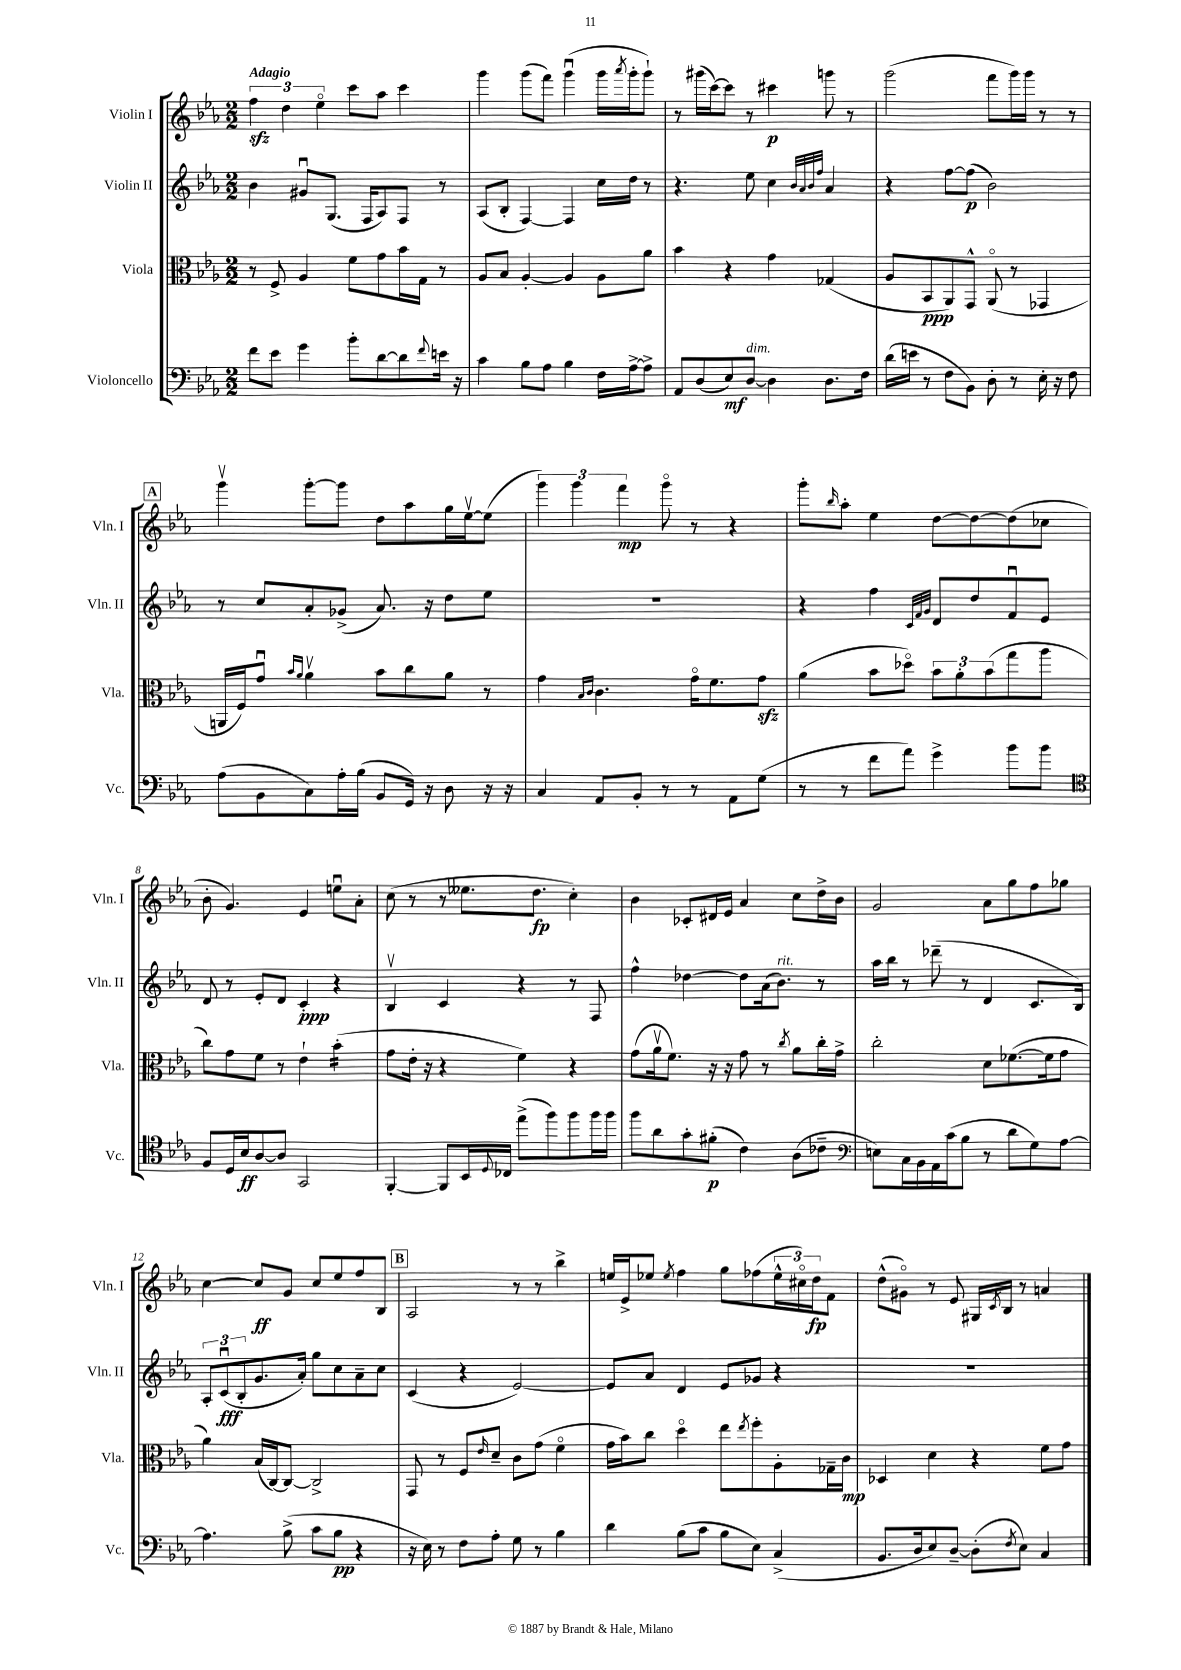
<<
\new StaffGroup <<
\new Staff = "s0" \with { instrumentName = "Violin I" shortInstrumentName = "Vln. I" } {
    \clef treble \key ees \major \numericTimeSignature \time 2/2 \tempo "Adagio"
    \tuplet 3/2 { f''4\sfz d''4 ees''4\flageolet } c'''8 aes''8 c'''4 |
    g'''4 g'''8( f'''8) g'''4\downbow( g'''16 \acciaccatura { aes'''8 } g'''16-. g'''8-!) |
    r8 gis'''16( c'''16~) c'''8 r8 cis'''4\p g'''8 r8 |
    g'''2( f'''8 g'''16) g'''16 r8 r8 |
    \mark \markup { \box "A" } g'''4\upbow g'''8~-. g'''8 d''8 aes''8 g''16 ees''16~\upbow ees''8( |
    \tuplet 3/2 { g'''4) g'''4 f'''4\mp } g'''8\flageolet r8 r4 |
    g'''8-. \grace { bes''16 } aes''8-. ees''4 d''8~ d''8~ d''8( ces''8 |
    bes'8-. g'4.) ees'4 e''8\downbow aes'8-. |
    c''8( r8 r8 eeses''8. d''8.\fp c''4-.) |
    bes'4 ces'8-. dis'16 ees'16 aes'4 c''8 d''16-> bes'16 |
    g'2 aes'8 g''8 f''8 ges''8 |
    c''4~ c''8\ff g'8 c''8 ees''8 f''8 bes8 |
    \mark \markup { \box "B" } aes2 r8 r8 bes''4-> |
    e''16 ees'16-> ees''8 \acciaccatura { ees''8 } f''4 g''8 fes''8( \tuplet 3/2 { ees''16-^ cis''16\flageolet) d''16\fp } f'8 |
    d''8-^( gis'8\flageolet) r8 ees'8 gis16 \acciaccatura { c'8 } bes16 r8 a'4 \bar "|." |
}
\new Staff = "s1" \with { instrumentName = "Violin II" shortInstrumentName = "Vln. II" } {
    \clef treble \key ees \major \numericTimeSignature \time 2/2
    bes'4 gis'8\downbow g8.( f16 aes8) f8 r8 |
    aes8( bes8-. f4~) f4 c''16 d''16 r8 |
    r4. ees''8 c''4 \grace { bes'32 aes'32 bes'32 f''32 } aes'4 |
    r4 f''8~ f''8\p( bes'2) |
    \mark \markup { \box "A" } r8 c''8 aes'8-. ges'8->( aes'8.) r16 d''8 ees''8 |
    R1 |
    r4 f''4 \grace { c'32 f'32 g'32 } d'8 d''8 f'8\downbow ees'8 |
    d'8 r8 ees'8-. d'8 c'4-.\ppp r4 |
    bes4\upbow c'4 r4 r8 f8 |
    f''4-^ des''4~ des''8 aes'16( bes'8.^\markup { \italic "rit." }) r8 |
    aes''16 bes''16 r8 des'''8--( r8 d'4 c'8. bes16) |
    \tuplet 3/2 { aes8-. c'8\downbow\fff( bes8-. } g'8. aes'16-.) g''8 c''8 aes'8-- c''8 |
    \mark \markup { \box "B" } c'4( r4 ees'2~) |
    ees'8 aes'8 d'4 ees'8 ges'8 r4 |
    R1 \bar "|." |
}
\new Staff = "s2" \with { instrumentName = "Viola" shortInstrumentName = "Vla." } {
    \clef alto \key ees \major \numericTimeSignature \time 2/2
    r8 f8-> aes4 f'8 g'8 bes'16 g16 r8 |
    aes8 bes8 aes4~-. aes4 aes8 aes'8 |
    bes'4 r4 g'4 ges4( |
    aes8 bes,8\ppp aes,8) g,8-^ aes,8\flageolet( r8 ges,4 |
    \mark \markup { \box "A" } a,16 f16) g'8\downbow \grace { bes'16 aes'16 } aes'4\upbow bes'8 c''8 aes'8 r8 |
    g'4 \grace { bes16 c'16 } c'4. g'16\flageolet f'8. g'8\sfz |
    aes'4( bes'8 des''8\flageolet) \tuplet 3/2 { bes'8 aes'8-. bes'8( } g''8 aes''8 |
    c''8) g'8 f'8 r8 ees'4-! bes'4:16-.( |
    g'8 ees'16-. r16 r4 f'4) r4 |
    g'8( aes'16\upbow f'8.) r16 r16 g'8 r8 \acciaccatura { c''8 } aes'8 c''16-. g'16-> |
    c''2-. d'8 fes'8.~( fes'16 g'8 |
    aes'4) bes16( c16~) c8~ c2-> |
    \mark \markup { \box "B" } g,8 r8 f8 \grace { ees'16 } d'8-- c'8 g'8( f'4\flageolet |
    g'16 bes'16) c''8 d''4\flageolet ees''8 \acciaccatura { ees''8 } f''8-. aes8-. ges16-- c'16\mp |
    des4 d'4 r4 f'8 g'8 \bar "|." |
}
\new Staff = "s3" \with { instrumentName = "Violoncello" shortInstrumentName = "Vc." } {
    \clef bass \key ees \major \numericTimeSignature \time 2/2
    f'8 ees'8 g'4 bes'8-. d'8~ d'8 \appoggiatura { f'8 } e'16 r16 |
    c'4 bes8 aes8 bes4 f16 aes16~-> aes8-> |
    aes,8 d8( ees8\mf) d8~^\markup { \italic "dim." } d4 d8. f16 |
    d'16( e'16 r8 f8 bes,8) d8-. r8 ees16-. r16 f8 |
    \mark \markup { \box "A" } aes8( bes,8 c8) aes16-. bes16( bes,8 g,16) r16 d8 r16 r16 |
    c4 aes,8 bes,8-. r8 r8 aes,8 g8( |
    r8 r8 f'8 aes'8) g'4-> bes'8 bes'8 |
    \clef tenor f8 d16 bes16\ff aes8~ aes8 g,2 |
    f,4~-. f,8 bes,16 \appoggiatura { d8 } ces16 ees''8->( f''8) f''8 f''16 f''16 |
    f''8 aes'8 g'8-. fis'8-.\p( c'4) aes8( ces'8-- |
    \clef bass e8) c16 bes,16 aes,16 c'16( bes8 r8 d'8 g8) aes8~ |
    aes4. bes8->( c'8 bes8\pp r4 |
    \mark \markup { \box "B" } r16 ees16) r8 f8 aes8-. g8 r8 bes4 |
    d'4 bes8( c'8 bes8 ees8) c4->( |
    bes,8. d16 ees8) d8~-- d8-.( \acciaccatura { f8 } ees8) c4 \bar "|." |
}
>>
>>
